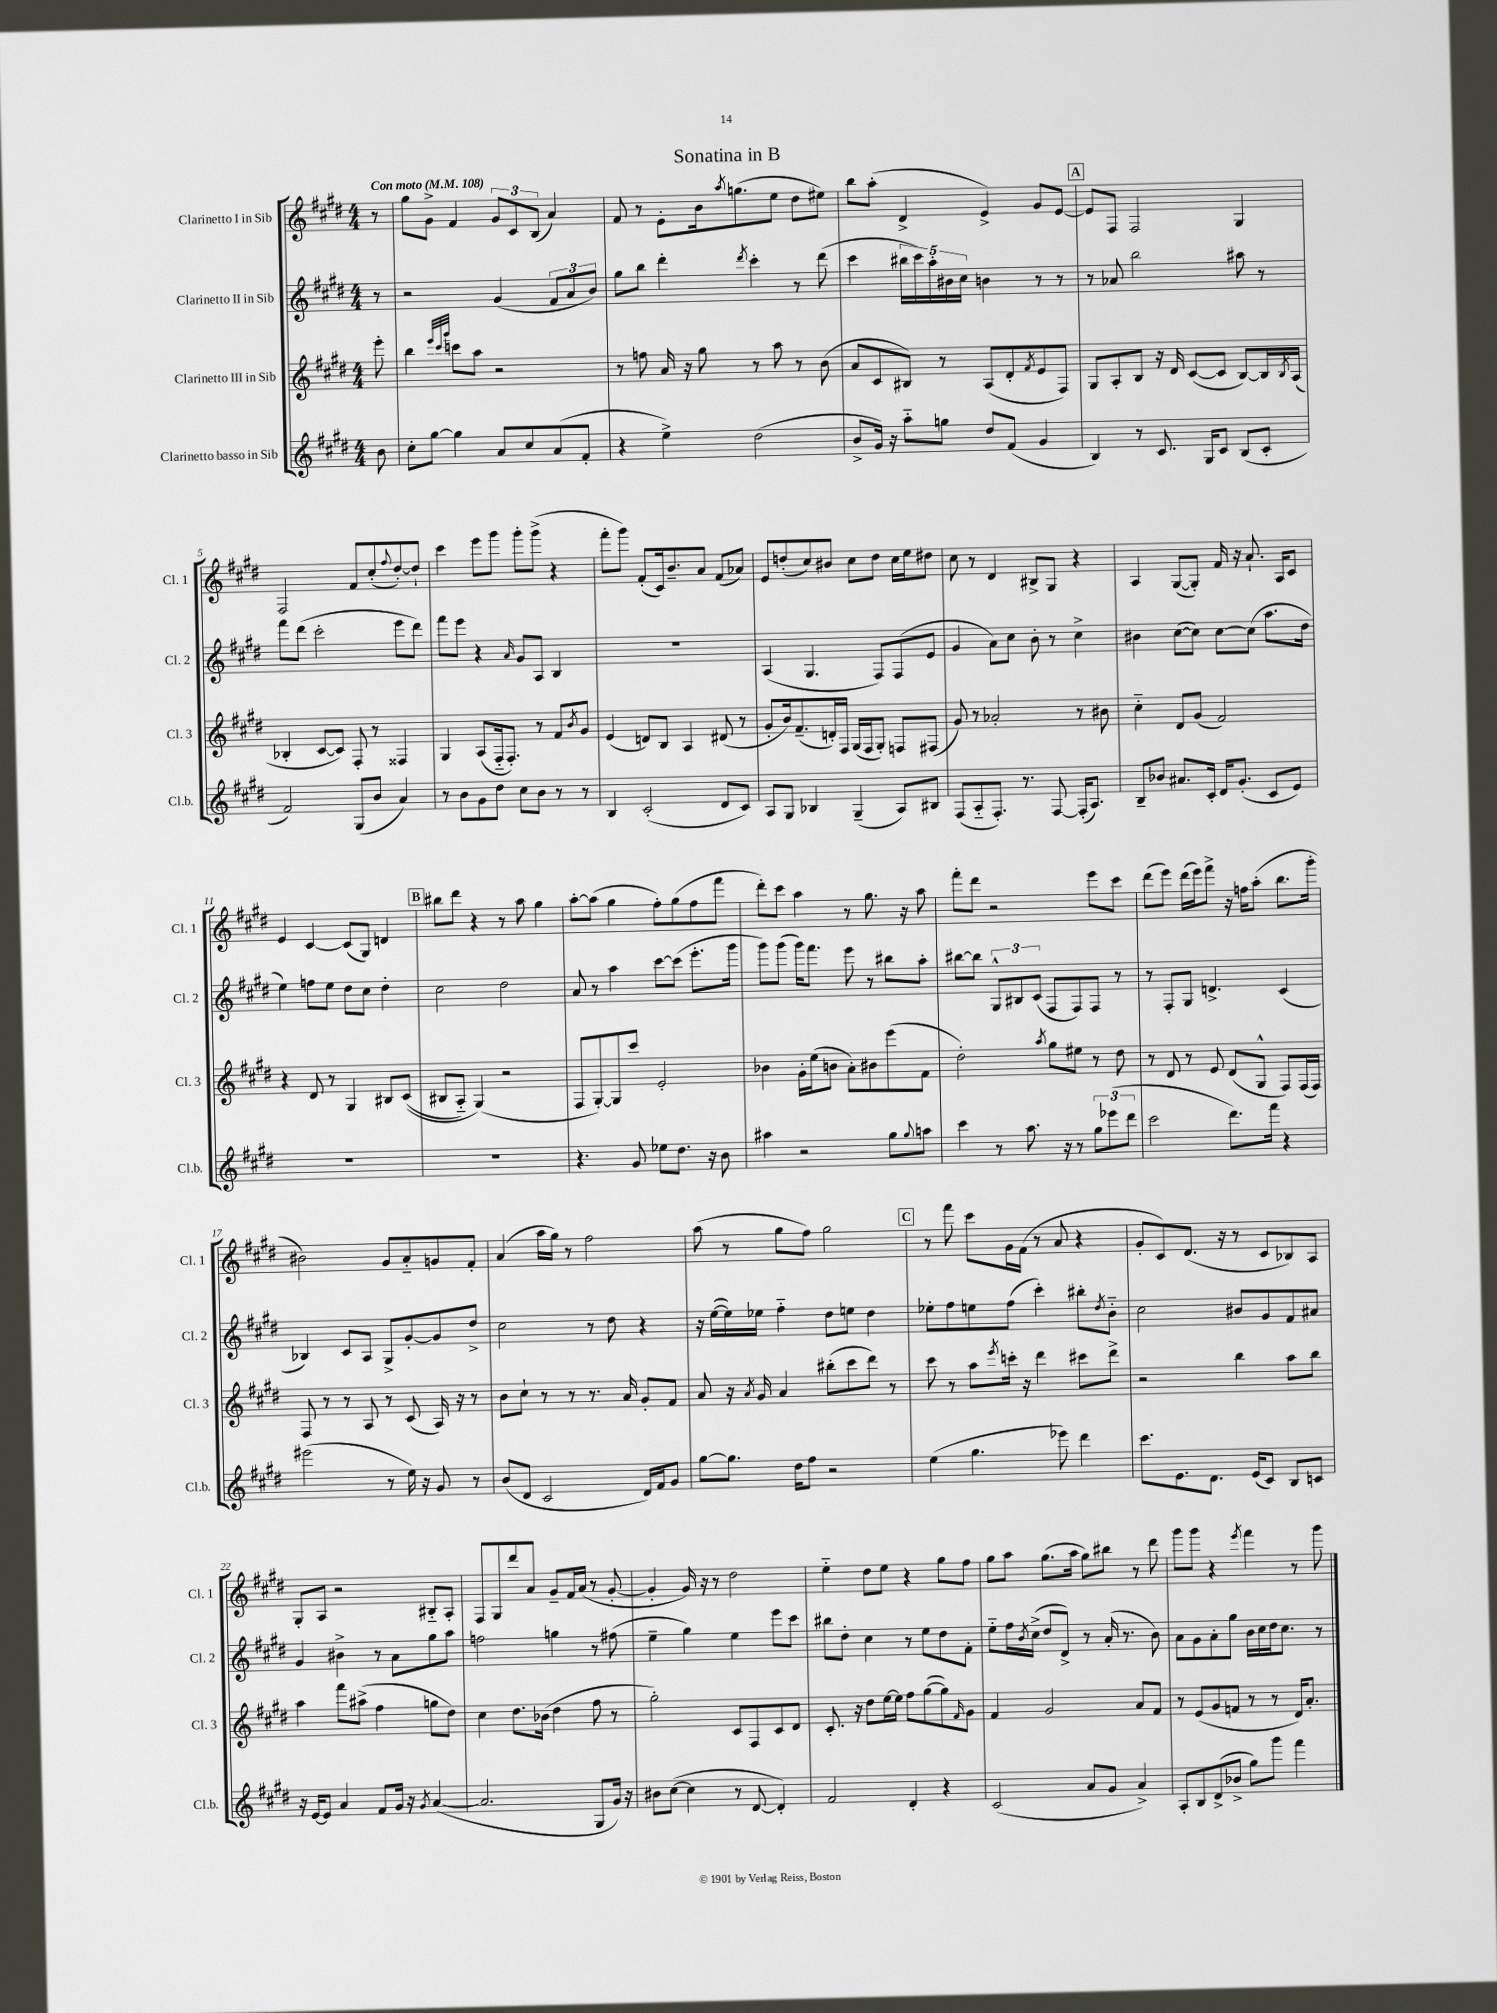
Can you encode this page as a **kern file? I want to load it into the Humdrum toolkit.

**kern	**kern	**kern	**kern
*staff4	*staff3	*staff2	*staff1
*clefG2	*clefG2	*clefG2	*clefG2
*k[f#c#g#d#]	*k[f#c#g#d#]	*k[f#c#g#d#]	*k[f#c#g#d#]
*M4/4	*M4/4	*M4/4	*M4/4
*MM108	*MM108	*MM108	*MM108
8b\	8eee'\	8r	8r
=	=	=	=
8cc#'\L	4bb\	2r	8gg#\L
[8gg#\J	.	.	8g#^\J
.	32qqeee/LLL	.	.
.	32qqccc#/	.	.
.	32qqggg#/JJJ	.	.
4gg#\]	8ccc\L	.	4f#/
.	8aa\J	.	.
8a/L	2r	(4g#/	12g#/L
.	.	.	12c#/
8cc#/	.	.	.
.	.	.	(12B/J
(8a/	.	12f#/L	4a/)
.	.	12a/	.
8f#'/J	.	.	.
.	.	12b/J)	.
=	=	=	=
4r	8r	8gg#\L	8f#/
.	8ff\	8bb\J	8r
4ee^\)	16a/	4ddd#'\	8e'\L
.	16r	.	.
.	8gg#\	.	16b\k
.	.	.	8qaa/
.	.	.	(8.gg\
.	.	8qddd#/	.
(2dd#\	8r	4ccc#'\	.
.	8aa\	.	8ee\J
.	8r	8r	8dd#\L
.	(8b\	(8ddd#\	8ee#\J)
=	=	=	=
8b^/L	8a/L	4ccc#\	8bb\L
16g#/Jk)	8c#/	.	(8aa'\J
16r	.	.	.
8aa'~\L	8B#/J)	20bb#\LL	4d#^/
.	.	20ccc#\)	.
.	.	20aa'\	.
8gg\J	8r	.	.
.	.	20b#\	.
.	.	20cc#\JJ	.
8dd#/L	(8A/L	4b\	4e^/)
(8f#/J	8d#'/	.	.
.	8qf#/	.	.
4g#/	8e/	8r	8g#/L
.	8F#/J)	8r	[8e/J
=	=	=	=
4B/)	8G#/L	8r	8e/]L
.	8A'/	8a-/	8F#/J
8r	8B/J	2bb\	2F#/
8.c#/	16r	.	.
.	16d#/	.	.
.	([8c#/L	.	.
16G#/LK	.	.	.
8c#/J	8c#/]J	.	.
(8B/L	[8B/L)	8aa#\	4G#/
8c#'/J	16B/]L	8r	.
.	8qB/	.	.
.	(16A/JJ	.	.
=	=	=	=
2f#/)	4B-'/	8fff#\L	2F#/
.	.	(8ddd#\J	.
.	[8c#/L	2ccc#'\	.
.	8c#/]J)	.	.
(8G#/L	8F#'/	.	8f#/L
8b/J	8r	.	(8cc#'/
.	.	.	8qqff#/
4a/)	4F##/	8eee\L	[8dd#'/)
.	.	8ddd#\J)	8dd#`/]J
=	=	=	=
8r	4G#/	8fff#\L	4ccc#\
8b\L	.	8eee\J	.
8g#\	(8A/L	4r	8eee\L
8dd#\J	16F#'~/k	.	8ggg#\J
.	8.F#'/J)	.	.
.	.	16qqa/	.
8cc#\L	.	8g#/L	8ggg#'\L
8b\J	8r	8A/J	(8ggg#^\J
8r	8f#/L	4B/	4r
.	8qb/	.	.
8r	8g#/J	.	.
=	=	=	=
4B/	(4e/	1r	8fff#'\L
.	.	.	8ggg#\J)
(2c#'/	8d/L)	.	(8f#'/L
.	8B/J	.	16c#/k)
.	.	.	8.b~/
.	4A/	.	.
.	.	.	8a/J
8d#/L	(8d#/	.	(8f#/L
8c#/J)	8r	.	8a-/J)
=	=	=	=
8A/L	8g#'/L	(4A/	8e/L
8G#/J	16b/k)	.	(8dd'/
.	(8.f#~/	.	.
4B-/	.	4.G#/	8cc#/)
.	16d'/L)	.	8b#/J
.	16F#/JJ	.	.
(4G#~/	(16G#/LL	.	8cc#\L
.	16F#/J	.	.
.	8G#'/J)	8F#/L)	8dd\J
8A/L)	8F/L	(8F#/	16cc#\LL
.	.	.	16ee\J
8B#/J	(8F#/J	8e/J	8dd#\J
=	=	=	=
(8F#/L	8g#/)	4g#/	8cc#\
8A'~/	8r	.	8r
8.F#'/J)	2a-'/	8a\L)	4d#/
.	.	8cc#\J	.
8.r	.	.	.
.	.	8b'\	8B#^/L
[8F#/	.	8r	8G#/J
(16F#'/]LK	8r	4cc#^\	4r
8.A/J)	.	.	.
.	8b#\	.	.
=	=	=	=
8B~/L	4cc#'~\	4b#\	4A/
8b-/J	.	.	.
8.a#/L	8d#/L	([8cc#\L	([8G#/L
.	(8g#/J	8cc#\]J)	8G#'/]J)
16c#'/Jk	.	.	.
16d#/LK	2f#/)	[8cc#\L	16f#/
(8.g#'/J	.	.	16r
.	.	(8cc#\]J	8.a`/
8c#/L	.	8.aa\L	.
.	.	.	16A/LK
8e/J)	.	.	8c#/J
.	.	16dd#\Jk	.
=	=	=	=
1r	4r	4ee\)	4e/
.	8d#/	8ff\L	[4c#/
.	8r	8ee\J	.
.	4G#/	8dd#\L	(8c#/]L
.	.	8cc#\J	8G#/J)
.	8B#/L	4dd#'\	4d/
.	&((8c#/J	.	.
=	=	=	=
1r	8B#/L	2cc#\	8bb#\L
.	8A'~/J)	.	8ddd#\J
.	(4G#/&)	.	4r
.	2r	2dd#\	8r
.	.	.	8aa\
.	.	.	4gg#\
=	=	=	=
4.r	8F#/L	8a/	[8aa'\L
.	[8G#'/)	8r	(8aa\]J
.	8G#/]	4aa\	4gg#\
8g#/	8ccc#/J	.	.
8ee-\L	2e'/	[8ccc#\L	8ff#'\L)
8.dd#\J	.	(8ccc#\]J	(8gg#\
.	.	8.eee'\L	8ff#\
16r	.	.	.
8b\	.	.	8fff#\J
.	.	16ggg#\Jk	.
=	=	=	=
4aa#\	4b-\	8ggg#\L)	8ddd#'\L)
.	.	(8ggg#\J	8ccc#\J
2r	16g#'\LL	16ggg#\LK)	4aa\
.	(16ee\J	8.fff#\J	.
.	8b\J	.	.
.	8a'\L)	8eee\	8r
.	8b#\	8r	8.gg#\
8gg#\L	(8eee\	8bb#\L	.
.	.	.	16r
8qqgg#/	.	.	.
8aa\J	8f#\J	8aa'\J	8aa\
=	=	=	=
4ccc#\	2dd#'\)	[8bb#\L	8fff#'\L
.	.	8bb#\]J	8ddd#\J
8r	.	12G#^^/L	2r
.	.	12B#/	.
8.aa\	.	.	.
.	.	(12c#/J	.
.	8qaa/	.	.
.	8gg#\L	8F#/L	.
16r	.	.	.
8r	8ee#\J	8F#/)	.
12gg#\L	8r	8F#/J	8eee\L
(12eee-\	.	.	.
.	8dd#\	8r	8ccc#\J
12ddd#\J	.	.	.
=	=	=	=
2ccc#\	8r	8r	(8ddd#\L
.	8d#/	8F#'/L	8eee\J)
.	8r	8G#/J	(16ddd#\LL
.	.	.	16eee\J)
.	8e/	4.d^/	8fff#^\J
8.ddd#\L)	(8d#/L	.	16r
.	.	.	16ff\LK
.	8G#^^/J	.	(8aa'\J
16fff#\Jk	.	.	.
4r	8F#/L)	(4c#/	8.bb\L
.	(16F#/L	.	.
.	16F#/JJ)	.	16ggg#'\Jk
=	=	=	=
(2eee#\	8F#/	4B-/)	2b#\)
.	8r	.	.
.	8r	8c#/L	.
.	8A/	8A/J	.
8r	8r	8G#^/L	8g#/L
16ee\)	(8c#/	[8g#'/	8a'~/
16r	.	.	.
8g#/	16A/)	8g#/]	8g/
.	16r	.	.
8r	8r	8dd#^/J	8f#'/J
=	=	=	=
(8b/L	8b\L	2cc#\	(4a/
8d#/J	8cc#`\J	.	.
2c#/	8r	.	16aa\LL
.	.	.	16gg#\JJ)
.	8r	.	8r
.	8.r	8r	2ff#\
.	.	8dd#\	.
.	16a/	.	.
16d#/LL)	8g#'/L	4r	.
16f#/J	.	.	.
8g#/J	8f#/J	.	.
=	=	=	=
[8gg#\L	8a/	16r	(8aa\
.	.	([16ee\LL	.
8.gg#\]J	16r	16ee\])	8r
.	8qa/	.	.
.	16g#/	16ee-\JJ	.
.	4a/	4ff#'~\	8gg#\L
16dd#\LK	.	.	.
8ff#\J	.	.	8ff#\J)
2r	(8bb#'\L	8dd#\L	2gg#\
.	8ccc#\	8ee\J	.
.	8ddd#\J)	4dd#\	.
.	8r	.	.
=	=	=	=
(4ee\	8ccc#\	8ee-'\L	8r
.	8r	8ff#\	8fff#\
4.gg#\	8aa\L	8ee\	8ccc#\L
.	8qeee/	.	.
.	16ccc'\Jk	(8ff#\J	16g#\L
.	16r	.	(16f#\JJ
.	4ddd#\	4ccc#'\)	8r
8eee-\)	.	.	8a/
4ddd#\	8ccc#\L	8bb#'\L	4r
.	.	8qdd#/	.
.	8ddd#^\J	8b'~\J	.
=	=	=	=
8.ccc#\L	2r	2cc#\	8g#'/L
.	.	.	8c#/)
8.e\	.	.	.
.	.	.	(8.d#/J
8.d#\J	.	.	.
.	.	.	16r
.	4bb\	8b#/L	8r
(16e/LK	.	.	.
8c#/J)	.	8g#/	8c#/L
8B/L	8aa\L	8f#/	8B-/)
8c/J	8bb\J	8a#/J	8A/J
=	=	=	=
16r	4aa\	4g#/	8G#'/L
[16e/LK	.	.	.
8e/]J	.	.	8A/J
4a/	8fff#\L	4b#^\	2r
.	(8aa#^\J	.	.
8f#/L	4ff#\	8r	.
16g#/Jk	.	8a\L	.
16r	.	.	.
8qg#/	.	.	.
([4a/	8gg\L	8gg#\	8B#'~/L
.	8dd#\J)	8aa\J	8A'/J
=	=	=	=
2.a/]	4cc#\	2ff\	8F#/L
.	.	.	8G#/
.	8.dd#\L	.	8ddd#/
.	.	.	8a/J
.	(16b-\Jk	.	.
.	4dd#\	4gg\	8g#~/L
.	.	.	16f#/L
.	.	.	(16a/JJ
8G#/L	8ff#\	8r	8r
16g#/Jk)	8r	(8ff#\	[8g#'/
16r	.	.	.
=	=	=	=
8b#\L	2gg#'\)	4ee~\	4g#'/]
([8cc#\J	.	.	.
4cc#\]	.	4gg#\)	16g#/)
.	.	.	16r
.	.	.	8r
8r	8c#/L	4ee\	2dd#\
[8d#/	8F#/	.	.
4d#'/])	8c#/	8eee\L	.
.	8d#/J	8ccc#\J	.
=	=	=	=
2f#/	8.c#'/	8bb#\L	4ee'~\
.	.	8dd#'\J	.
.	16r	.	.
.	8dd#\L	4cc#\	8dd#\L
.	[16ee\L	.	8ee\J
.	16ee\]JJ	.	.
4d#'/	8ff#\L	8r	4r
.	([8gg#\	8ee\L	.
4r	8gg#\])	8dd#\	8gg#\L
.	16qqf#/	.	.
.	8g#\J	8f#'\J	8ff#\J
=	=	=	=
(2c#/	4f#/	8ee'~\L	8gg#\L
.	.	16ff#\L	8aa\J
.	.	8qb/	.
.	.	(16cc#^\JJ	.
.	2g#/	8dd#/L	(8.gg#\L
.	.	8d#^/J)	.
.	.	.	16aa\Jk
8a/L	.	8r	8gg#\L)
8g#/J	.	(16a'/	8bb#\J
.	.	8.r	.
4a^/)	8a/L	.	8r
.	8f#/J	8b\)	8ddd#\
=	=	=	=
8A'/L	8r	8a\L	8ggg#\L
8B/	(8e/L	8g#\	8ggg#\J
(8d#^/	8g#/	8a'\	4r
8b-^/J	8f/J	8gg#\J	.
.	.	.	8qeee/
8gg#\L)	8r	16b\LL	4fff#\
.	.	16cc#\	.
8ggg#\J	8r	16dd#\J	.
.	.	8.cc#\J	.
4fff#\	16d#/LK)	.	8r
.	8.a'/J	.	.
.	.	8r	8ggg#\
==	==	==	==
*-	*-	*-	*-
